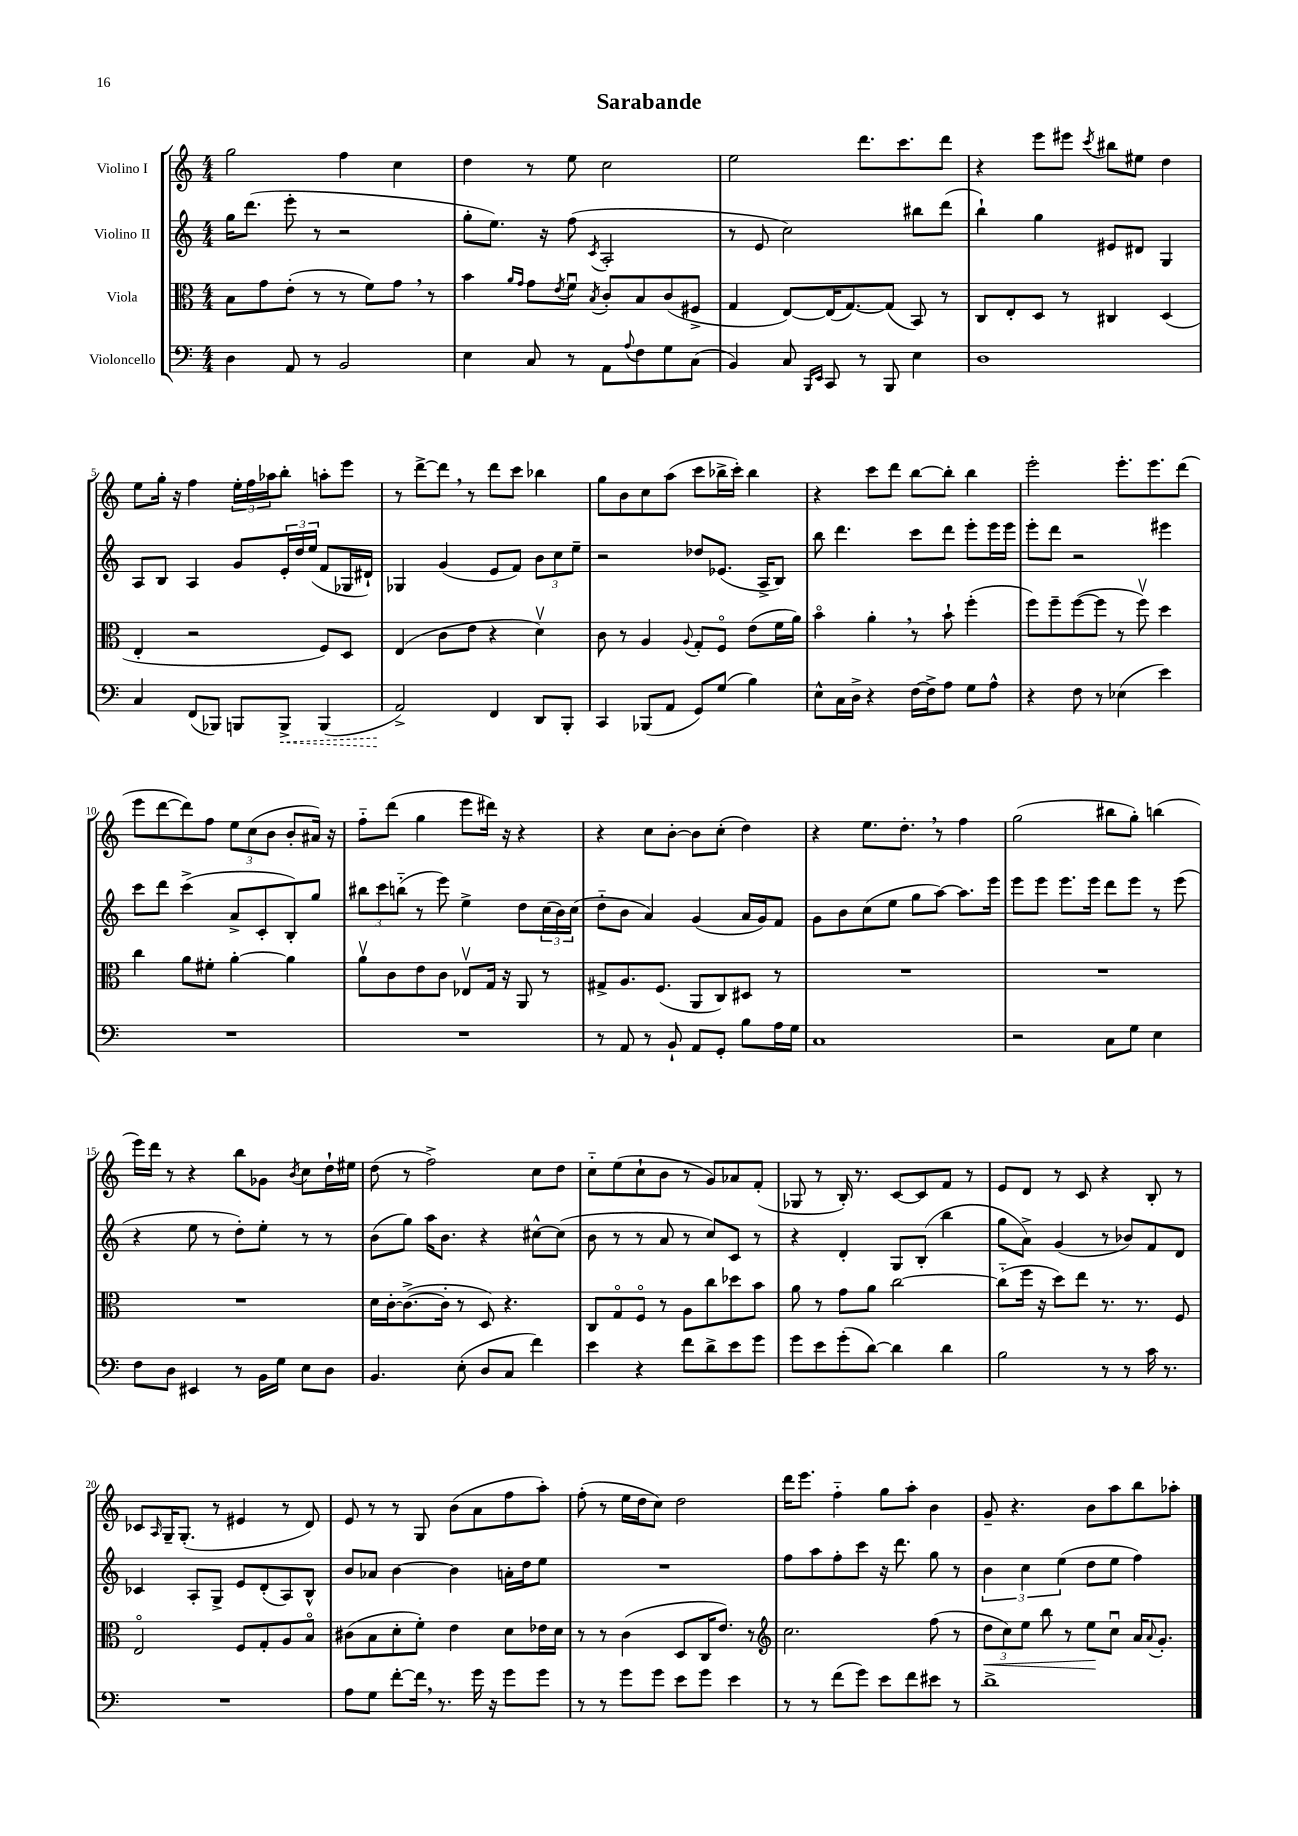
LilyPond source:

\header { title = "Sarabande" }
<<
\new StaffGroup <<
\new Staff = "s0" \with { instrumentName = "Violino I" } {
    \clef treble \key c \major \numericTimeSignature \time 4/4
    g''2 f''4 c''4 |
    d''4 r8 e''8 c''2 |
    e''2 d'''8. c'''8. d'''8 |
    r4 e'''8 eis'''8 \acciaccatura { c'''8 } bis''8 eis''8 d''4 |
    e''8 g''16-. r16 f''4 \tuplet 3/2 { e''16-. f''16 aes''16 } b''8-. a''8-. e'''8 |
    r8 d'''8~-> d'''8 \breathe r8 d'''8 c'''8 bes''4 |
    g''8 b'8 c''8 a''8( c'''8 bes''16-> c'''16-.) bes''4 |
    r4 c'''8 d'''8 b''8~ b''8-. b''4 |
    e'''2-. e'''8.-. e'''8. d'''8( |
    e'''8 d'''8~ d'''8) f''8 \tuplet 3/2 { e''8 c''8( b'8 } b'8-. ais'16) r16 |
    f''8-_ d'''8( g''4 e'''8 dis'''16) r16 r4 |
    r4 c''8 b'8~-. b'8 c''8-.( d''4) |
    r4 e''8. d''8.-. \breathe r8 f''4 |
    g''2( bis''8 g''8-.) b''4( |
    e'''16) d'''16 r8 r4 b''8 ges'8 \acciaccatura { b'8 } c''8 d''16-! eis''16 |
    d''8( r8 f''2->) c''8 d''8 |
    c''8-_ e''8( c''8-! b'8 r8 g'8) aes'8 f'8-.( |
    ges8 r8 b16-.) r8. c'8~ c'8 f'8 r8 |
    e'8 d'8 r8 c'8 r4 b8-. r8 |
    ces'8 \grace { a16 } g16-- g8.-.( r8 eis'4 r8 d'8) |
    e'8 r8 r8 g8 b'8( a'8 f''8 a''8-.) |
    f''8-.( r8 e''16 d''16 c''8) d''2 |
    d'''16 e'''8. f''4-_ g''8 a''8-. b'4 |
    g'8-- r4. b'8 a''8 b''8 aes''8-. \bar "|." |
}
\new Staff = "s1" \with { instrumentName = "Violino II" } {
    \clef treble \key c \major \numericTimeSignature \time 4/4
    g''16 d'''8.( e'''8-. r8 r2 |
    g''8-. e''8.) r16 f''8( \acciaccatura { c'8 } a2-. |
    r8 e'8 c''2) bis''8 d'''8( |
    b''4-!) g''4 eis'8 dis'8 g4 |
    a8 b8 a4 g'8 \tuplet 3/2 { e'16-. d''16 e''16( } f'8 ges16 dis'16-!) |
    ges4 g'4( e'8 f'8) \tuplet 3/2 { b'8 c''8 e''8-- } |
    r2 des''8 ees'8.( a16-> b8) |
    b''8 d'''4. c'''8 d'''8 e'''8-. e'''16 e'''16 |
    e'''8-. d'''8 r2 eis'''4 |
    c'''8 d'''8 c'''4->( a'8-> c'8-. b8-.) g''8 |
    \tuplet 3/2 { bis''8 c'''8 b''8-_( } r8 e'''8) e''4-> d''8 \tuplet 3/2 { c''16( b'16) c''16( } |
    d''8-_ b'8 a'4) g'4( a'16 g'16) f'8 |
    g'8 b'8 c''8( e''8 g''8 a''8~) a''8. e'''16 |
    e'''8 e'''8 e'''8. e'''16 d'''8 e'''8 r8 e'''8( |
    r4 e''8 r8 d''8-.) e''8-. r8 r8 |
    b'8( g''8) a''16 b'8. r4 cis''8~-^ cis''8( |
    b'8 r8 r8 a'8 r8 c''8) c'8 r8 |
    r4 d'4-. g8 b8-.( b''4 |
    g''8 a'8->) g'4( r8 bes'8) f'8 d'8 |
    ces'4 a8-. g8-> e'8 d'8-.( a8) b8-^ |
    b'8 aes'8 b'4~ b'4 a'16-. d''16 e''8 |
    R1 |
    f''8 a''8 f''8-. c'''8 r16 d'''8. g''8 r8 |
    \tuplet 3/2 { b'4 c''4 e''4( } d''8 e''8 f''4) \bar "|." |
}
\new Staff = "s2" \with { instrumentName = "Viola" } {
    \clef alto \key c \major \numericTimeSignature \time 4/4
    b8 g'8 e'8-.( r8 r8 f'8) g'8 \breathe r8 |
    b'4 \grace { a'16 g'16 } g'8 \acciaccatura { e'8 } f'8\downbow \acciaccatura { b8 } c'8-. b8 c'8( fis8-> |
    g4 e8~) e16( g8.~) g8( b,8) r8 |
    c8 e8-. d8 r8 cis4 d4( |
    e4-. r2 f8) d8 |
    e4( c'8 e'8 r4 d'4\upbow) |
    c'8 r8 a4 \appoggiatura { a8 } g8-. f8\flageolet e'8( f'16 a'16) |
    b'4\flageolet a'4-. \breathe r8 b'8-! f''4-.( |
    f''8) f''8-- f''8~( f''8 r8 f''8\upbow) d''4 |
    c''4 a'8 fis'8-. a'4~-. a'4 |
    a'8\upbow c'8 e'8 c'8 ees8\upbow g16 r16 a,8 r8 |
    gis8-> a8. f8.( a,8 c8) dis8 r8 |
    R1 |
    R1 |
    R1 |
    d'16 c'16~-. c'8.~->( c'16-. r8 d8) r4. |
    c8 g8\flageolet f8\flageolet r8 a8 c''8 des''8 b'8 |
    a'8 r8 g'8 a'8 c''2~ |
    c''8-_( f''16 r16 d''8) e''8 r8. r8. f8 |
    e2\flageolet f8 g8-. a8 b8\flageolet |
    cis'8( b8 d'8-. f'8-.) e'4 d'8 ees'16 d'16 |
    r8 r8 c'4( d8 c16 e'8.) r8 |
    \clef treble c''2. f''8( r8 |
    \tuplet 3/2 { d''8\< c''8) e''8 } b''8 r8 e''8\! c''8\downbow a'16 \appoggiatura { a'8 } g'8.-. \bar "|." |
}
\new Staff = "s3" \with { instrumentName = "Violoncello" } {
    \clef bass \key c \major \numericTimeSignature \time 4/4
    d4 a,8 r8 b,2 |
    e4 c8 r8 a,8 \appoggiatura { a8 } f8 g8 c8( |
    b,4) c8 \grace { b,,16 e,16 } c,8 r8 b,,8 e4 |
    d1 |
    c4 f,8( bes,,8) b,,8 \once \override Hairpin.style = #'dashed-line b,,8->\< b,,4( |
    a,2->\!) f,4 d,8 b,,8-. |
    c,4 bes,,8( a,8 g,8) g8( b4) |
    e8-^ c16 d16-> r4 f16~ f16-> a8 g8 a8-^ |
    r4 f8 r8 ees4( e'4) |
    R1 |
    R1 |
    r8 a,8 r8 b,8-! a,8 g,8-. b8 a16 g16 |
    c1 |
    r2 c8 g8 e4 |
    f8 d8 eis,4 r8 b,16 g16 e8 d8 |
    b,4. e8-.( d8 c8 f'4) |
    e'4 r4 f'8 d'8-> e'8 g'8 |
    g'8 e'8 g'8-.( d'8~) d'4 d'4 |
    b2 r8 r8 c'16 r8. |
    R1 |
    a8 g8 f'8~-. f'16 \breathe r8. g'16 r16 g'8 g'8 |
    r8 r8 g'8 g'8 e'8 g'8 e'4 |
    r8 r8 f'8( g'8) e'8 f'8 eis'8 r8 |
    d'1-> \bar "|." |
}
>>
>>
